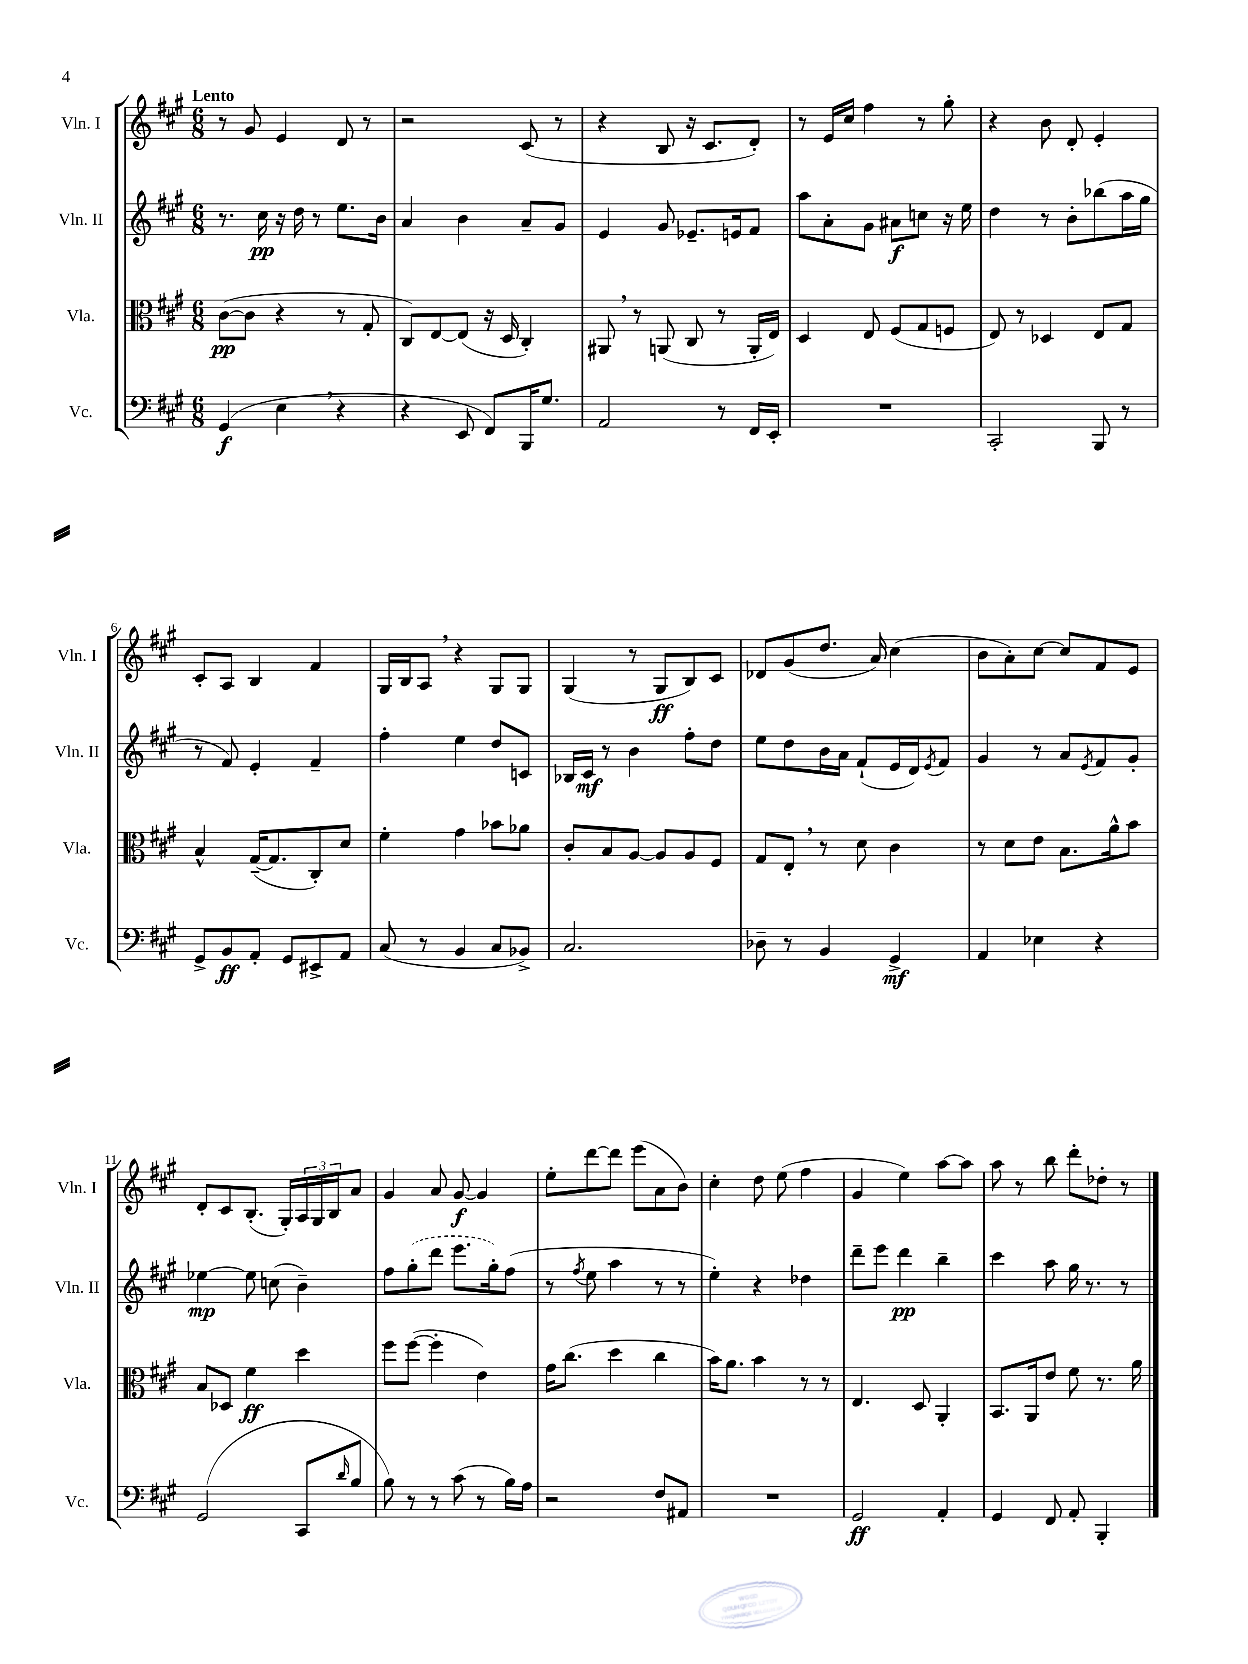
<<
\new StaffGroup <<
\new Staff = "s0" \with { instrumentName = "Vln. I" shortInstrumentName = "Vln. I" } {
    \clef treble \key a \major \numericTimeSignature \time 6/8 \tempo "Lento"
    r8 gis'8 e'4 d'8 r8 |
    r2 cis'8( r8 |
    r4 b8 r16 cis'8. d'8-.) |
    r8 e'16 cis''16 fis''4 r8 gis''8-. |
    r4 b'8 d'8-. e'4-. |
    cis'8-. a8 b4 fis'4 |
    gis16 b16 a8 \breathe r4 gis8 gis8 |
    gis4( r8 gis8\ff b8) cis'8 |
    des'8 gis'8( d''8. a'16) cis''4( |
    b'8 a'8-.) cis''8~ cis''8 fis'8 e'8 |
    d'8-. cis'8 b8.-.( gis16-.) \tuplet 3/2 { a16 gis16 b16 } a'8 |
    gis'4 a'8 gis'8~\f gis'4 |
    e''8-. d'''8~ d'''8 e'''8( a'8 b'8) |
    cis''4-. d''8 e''8( fis''4 |
    gis'4 e''4) a''8~ a''8 |
    a''8 r8 b''8 d'''8-. des''8-. r8 \bar "|." |
}
\new Staff = "s1" \with { instrumentName = "Vln. II" shortInstrumentName = "Vln. II" } {
    \clef treble \key a \major \numericTimeSignature \time 6/8
    r8. cis''16\pp r16 d''16 r8 e''8. b'16 |
    a'4 b'4 a'8-- gis'8 |
    e'4 gis'8 ees'8.-- e'16 fis'8 |
    a''8 a'8-. gis'8 ais'8\f c''8 r16 e''16 |
    d''4 r8 b'8-. bes''8( a''16 gis''16 |
    r8 fis'8) e'4-. fis'4-- |
    fis''4-. e''4 d''8 c'8 |
    bes16 cis'16\mf r8 b'4 fis''8-. d''8 |
    e''8 d''8 b'16 a'16 fis'8-!( e'16 d'16) \acciaccatura { e'8 } fis'8 |
    gis'4 r8 a'8 \acciaccatura { e'8 } fis'8 gis'8-. |
    ees''4~\mp ees''8 c''8( b'4--) |
    fis''8 \once \slurDashed gis''8-.( d'''8 e'''8. gis''16-.) fis''8( |
    r8 \acciaccatura { fis''8 } e''8 a''4 r8 r8 |
    e''4-.) r4 des''4 |
    d'''8-- e'''8 d'''4\pp b''4-- |
    cis'''4 a''8 gis''16 r8. r8 \bar "|." |
}
\new Staff = "s2" \with { instrumentName = "Vla." shortInstrumentName = "Vla." } {
    \clef alto \key a \major \numericTimeSignature \time 6/8
    cis'8~\pp( cis'8 r4 r8 gis8-. |
    cis8) e8~ e8( r16 d16 cis4-.) |
    ais,8 \breathe r8 a,8( cis8 r8 a,16-. e16) |
    d4 e8 fis8( gis8 f8 |
    e8) r8 des4 e8 gis8 |
    b4-^ gis16~--( gis8. cis8-.) d'8 |
    fis'4-. gis'4 bes'8 aes'8 |
    cis'8-. b8 a8~ a8 a8 fis8 |
    gis8 e8-. \breathe r8 d'8 cis'4 |
    r8 d'8 e'8 b8. a'16-^ b'8 |
    b8 des8 fis'4\ff d''4 |
    fis''8 fis''8~( fis''4-. e'4) |
    gis'16 cis''8.( d''4 cis''4 |
    b'16) a'8. b'4 r8 r8 |
    e4. d8 a,4-. |
    b,8. a,16 e'8 fis'8 r8. a'16 \bar "|." |
}
\new Staff = "s3" \with { instrumentName = "Vc." shortInstrumentName = "Vc." } {
    \clef bass \key a \major \numericTimeSignature \time 6/8
    gis,4\f( e4 \breathe r4 |
    r4 e,8 fis,8) b,,16 gis8. |
    a,2 r8 fis,16 e,16-. |
    R2. |
    cis,2-. b,,8 r8 |
    gis,8-> b,8\ff a,8-. gis,8 eis,8-> a,8 |
    cis8( r8 b,4 cis8 bes,8->) |
    cis2. |
    des8-- r8 b,4 gis,4->\mf |
    a,4 ees4 r4 |
    gis,2( cis,8 \grace { d'16 } b8 |
    b8) r8 r8 cis'8( r8 b16) a16 |
    r2 fis8 ais,8 |
    R2. |
    gis,2\ff a,4-. |
    gis,4 fis,8 a,8-. b,,4-. \bar "|." |
}
>>
>>
